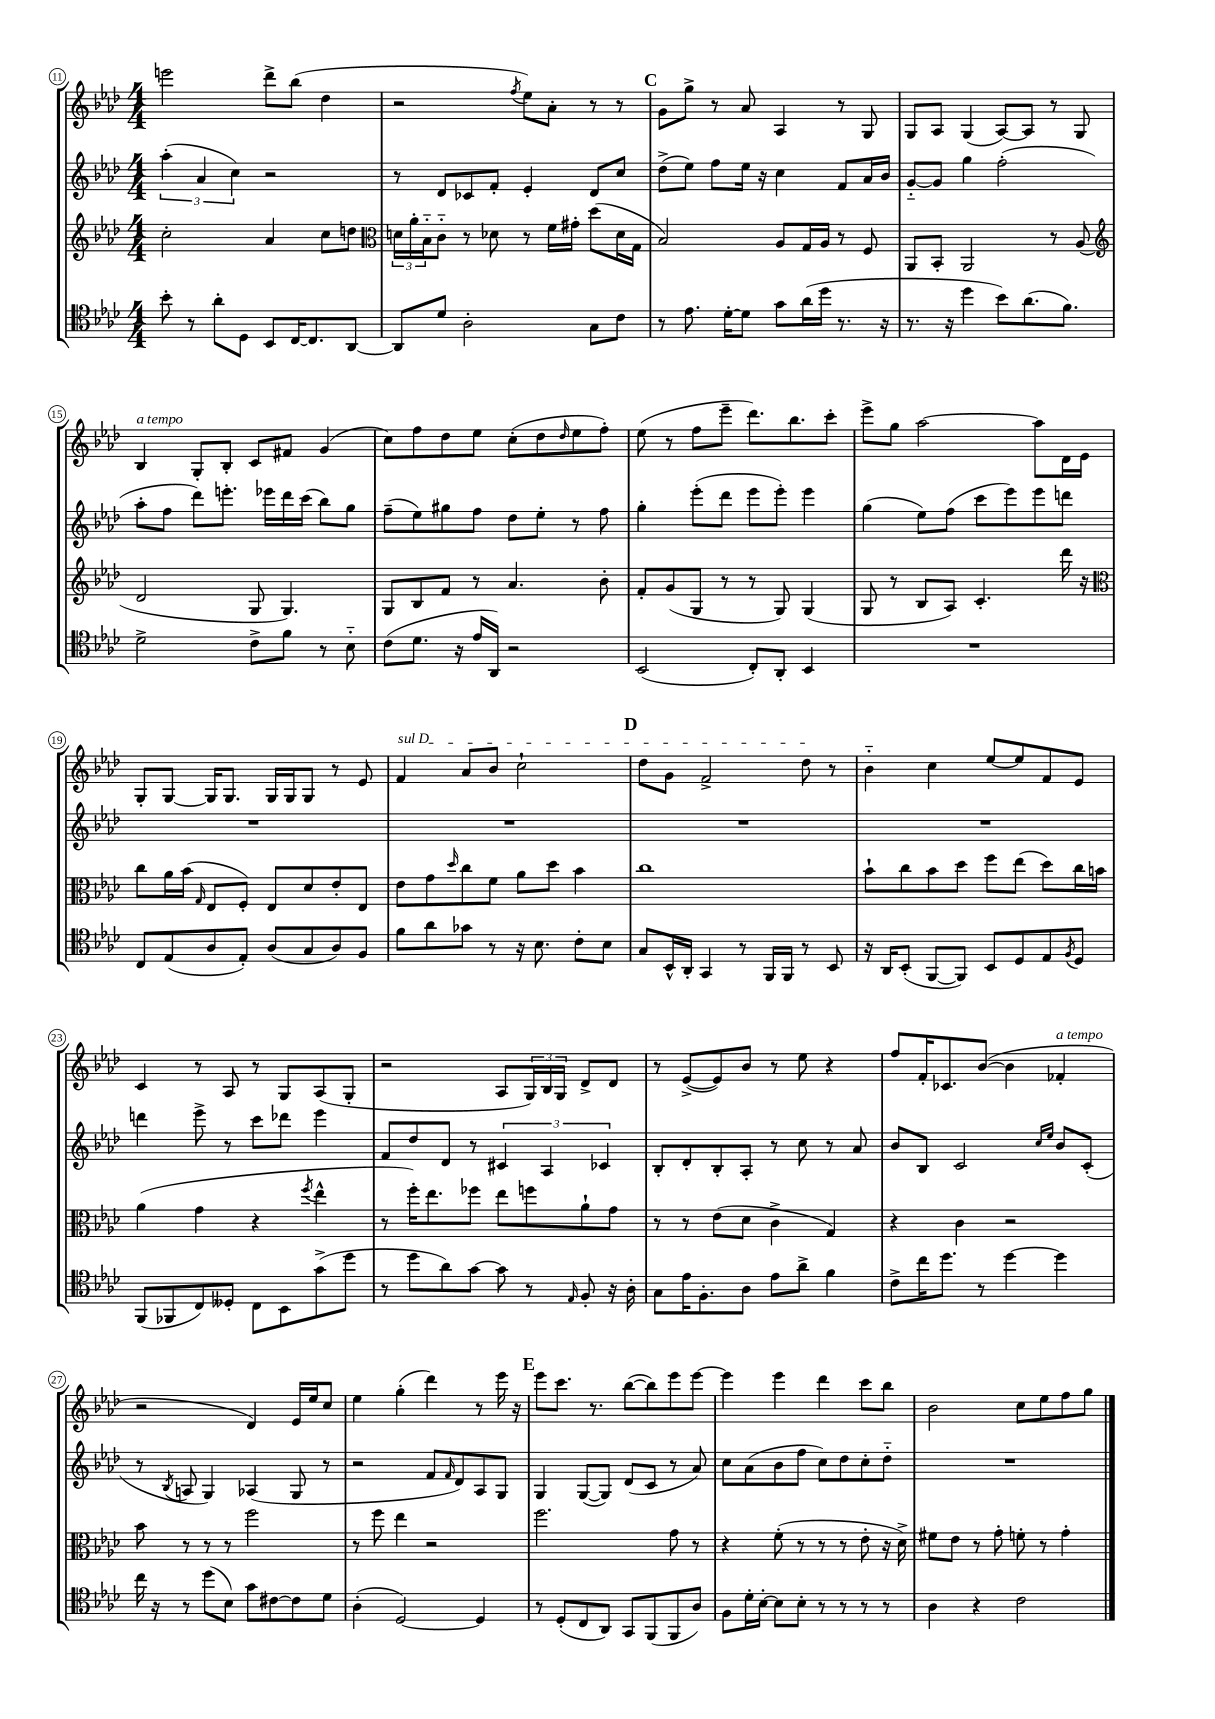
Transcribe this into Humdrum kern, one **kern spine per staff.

**kern	**kern	**kern	**kern
*staff4	*staff3	*staff2	*staff1
*clefC4	*clefG2	*clefG2	*clefG2
*k[b-e-a-d-]	*k[b-e-a-d-]	*k[b-e-a-d-]	*k[b-e-a-d-]
*M4/4	*M4/4	*M4/4	*M4/4
8b-'	2cc'	(6aa-'	2eee
8r	.	.	.
.	.	6a-	.
8a-'	.	.	.
.	.	6cc)	.
8D-	.	.	.
8BB-	4a-	2r	8ddd-^
[16C	.	.	(8bb-
8.C]	.	.	.
.	8cc	.	4dd-
[8AA-	8dd	.	.
=	=	=	=
*	*clefC3	*	*
8AA-]	24d	8r	2r
.	24a-'	.	.
.	24B-'~	.	.
8d-	8c'~	8d-	.
2A-'	8r	8c-	.
.	8d-	8f'	.
.	.	.	8qff
.	8r	4e-'	8ee-)
.	16f	.	8a-'
.	16g#'	.	.
8G	(8dd-	8d-	8r
8c	16d-	8cc	8r
.	16G	.	.
=	=	=	=
8r	2B-)	(8dd-^	8g
8.e-	.	8ee-)	8gg^
.	.	8ff	8r
[16d-'	.	.	.
8d-]	.	16ee-	8a-
.	.	16r	.
8g	8A-	4cc	4A-
(16a-	16G	.	.
16dd-	16A-	.	.
8.r	8r	8f	8r
.	8F	16a-	8G
16r	.	16b-	.
=	=	=	=
8.r	8AA-	[8g'~	8G
.	8BB-'	8g]	8A-
16r	.	.	.
4dd-	2AA-	4gg	(4G
8b-)	.	(2ff'	[8A-)
(8.a-	.	.	8A-]
.	8r	.	8r
8.f)	.	.	.
.	(8A-	.	8G
=	=	=	=
*	*clefG2	*	*
2d-^	2d-	8aa-'	4B-
.	.	8ff	.
.	.	8ddd-)	8G'
.	.	8.eee'	8B-'
8c^	8G	.	8c
.	.	16eee-	.
8f	4.G)	16ddd-	8f#
.	.	(16ccc	.
8r	.	8bb-)	(4g
8B-'~	.	8gg	.
=	=	=	=
(8c	8G	(8ff~	8cc)
8.d-	8B-	8ee-)	8ff
.	8f	8gg#	8dd-
16r	.	.	.
16e-	8r	8ff	8ee-
16AA-)	.	.	.
2r	4.a-	8dd-	(8cc'
.	.	8ee-'	8dd-
.	.	.	16qqdd-
.	.	8r	8ee-
.	8b-'	8ff	8ff')
=	=	=	=
(2BB-	8f'	4gg'	(8ee-
.	(8g	.	8r
.	8G	(8eee-'	8ff
.	8r	8ddd-	8eee-~
8C')	8r	8eee-	8.ddd-)
8AA-'	8G)	8eee-')	.
.	.	.	8.bb-
4BB-	(4G	4eee-	.
.	.	.	8ccc'
=	=	=	=
1r	8G	(4gg	8eee-^
.	8r	.	8gg
.	8B-	8ee-)	[2aa-
.	8A-)	(8ff	.
.	4.c'	8ccc	.
.	.	8eee-)	.
.	.	8eee-	8aa-]
.	16ddd-	8ddd	16d-
.	16r	.	16e-
=	=	=	=
*	*clefC3	*	*
8C	8cc	1r	8G'
(8E-	16a-	.	[8G
.	(16b-	.	.
.	16qqG	.	.
8A-	8E-	.	16G]
.	.	.	8.G
8E-')	8F')	.	.
(8A-	8E-	.	16G
.	.	.	16G
8G	8d-	.	8G
8A-)	8e-'	.	8r
8F	8E-	.	8e-
=	=	=	=
8f	8e-	1r	4f
8a-	8g	.	.
.	16qqdd-	.	.
8g-	8cc	.	8a-
8r	8f	.	8b-
16r	8a-	.	2cc`
8.B-	.	.	.
.	8dd-	.	.
8c'	4b-	.	.
8B-	.	.	.
=	=	=	=
8G	1cc	1r	8dd-
16BB-^^	.	.	8g
16AA-'	.	.	.
4GG	.	.	2f^
8r	.	.	.
16FF	.	.	.
16FF	.	.	.
8r	.	.	8dd-
8BB-	.	.	8r
=	=	=	=
16r	8b-`	1r	4b-'~
16AA-	.	.	.
(8BB-'	8cc	.	.
[8FF	8b-	.	4cc
8FF])	8dd-	.	.
8BB-	8ff	.	[8ee-
8D-	(8ee-	.	8ee-]
8E-	8dd-)	.	8f
8qF	.	.	.
8D-	16cc	.	8e-
.	16b	.	.
=	=	=	=
(8FF	(4a-	4ddd	4c
8FF-	.	.	.
8C)	4g	8eee-^	8r
8D--'	.	8r	8A-
8C	4r	8ccc	8r
8BB-	.	8ddd-	8G
.	8qff	.	.
(8g^	4ee-^^	4eee-	(8A-
8dd-	.	.	8G'
=	=	=	=
8r	8r	8f	2r
8dd-	16ff')	8dd-	.
.	8.ee-	.	.
8a-)	.	8d-	.
[8g	8ff-	8r	.
8g]	8ee-	6c#	8A-
8r	8ff	.	24G)
.	.	6A-	24B-
.	.	.	24G
16qqE-	.	.	.
8F'	8a-`	.	8d-^
.	.	6c-	.
16r	8g	.	8d-
16A-'	.	.	.
=	=	=	=
8G	8r	8B-'	8r
16e-	8r	8d-'	([8e-^
8.F'	.	.	.
.	(8e-	8B-'	8e-])
8A-	8d-	8A-'	8b-
8e-	4c^	8r	8r
8a-^	.	8cc	8ee-
4f	4G)	8r	4r
.	.	8a-	.
=	=	=	=
8c^	4r	8b-	8ff
16cc	.	8B-	16f'
8.dd-	.	.	8.c-
.	4c	2c	.
8r	.	.	([8b-
[4dd-	2r	.	4b-]
.	.	16qqcc	.
.	.	16qqee-	.
4dd-]	.	8b-	4f-'
.	.	(8c'	.
=	=	=	=
16cc	8b-	8r	2r
16r	.	.	.
.	.	8qB-	.
8r	8r	8A	.
(8dd-	8r	4G)	.
8B-)	8r	.	.
8g	2ff	(4A-	4d-)
[8c#	.	.	.
8c#]	.	8G	16e-
.	.	.	16ee-
8d-	.	8r	8cc
=	=	=	=
(4A-'	8r	2r	4ee-
.	8ff	.	.
[2D-)	4ee-	.	(4gg'
.	2r	8f	4ddd-)
.	.	16qqf	.
.	.	8d-)	.
4D-]	.	8A-	8r
.	.	8G	16eee-
.	.	.	16r
=	=	=	=
8r	2.ff	4G	8eee-
(8D-'	.	.	8.ccc
8C	.	([8G	.
.	.	.	8.r
8AA-)	.	8G])	.
8GG	.	(8d-	([8bb-
(8FF	.	8c	8bb-])
8FF	8g	8r	8eee-
8A-)	8r	8a-)	[8eee-
=	=	=	=
8F	4r	8cc	4eee-]
16d-'	.	(8a-	.
[16B-'	.	.	.
8B-]	(8f'	8b-	4eee-
8B-'	8r	8ff	.
8r	8r	8cc)	4ddd-
8r	8r	8dd-	.
8r	8e-'	8cc'	8ccc
8r	16r	8dd-'~	8bb-
.	16d-^)	.	.
=	=	=	=
4A-	8f#	1r	2b-
.	8e-	.	.
4r	8r	.	.
.	8g'	.	.
2c	8f'	.	8cc
.	8r	.	8ee-
.	4g'	.	8ff
.	.	.	8gg
==	==	==	==
*-	*-	*-	*-
